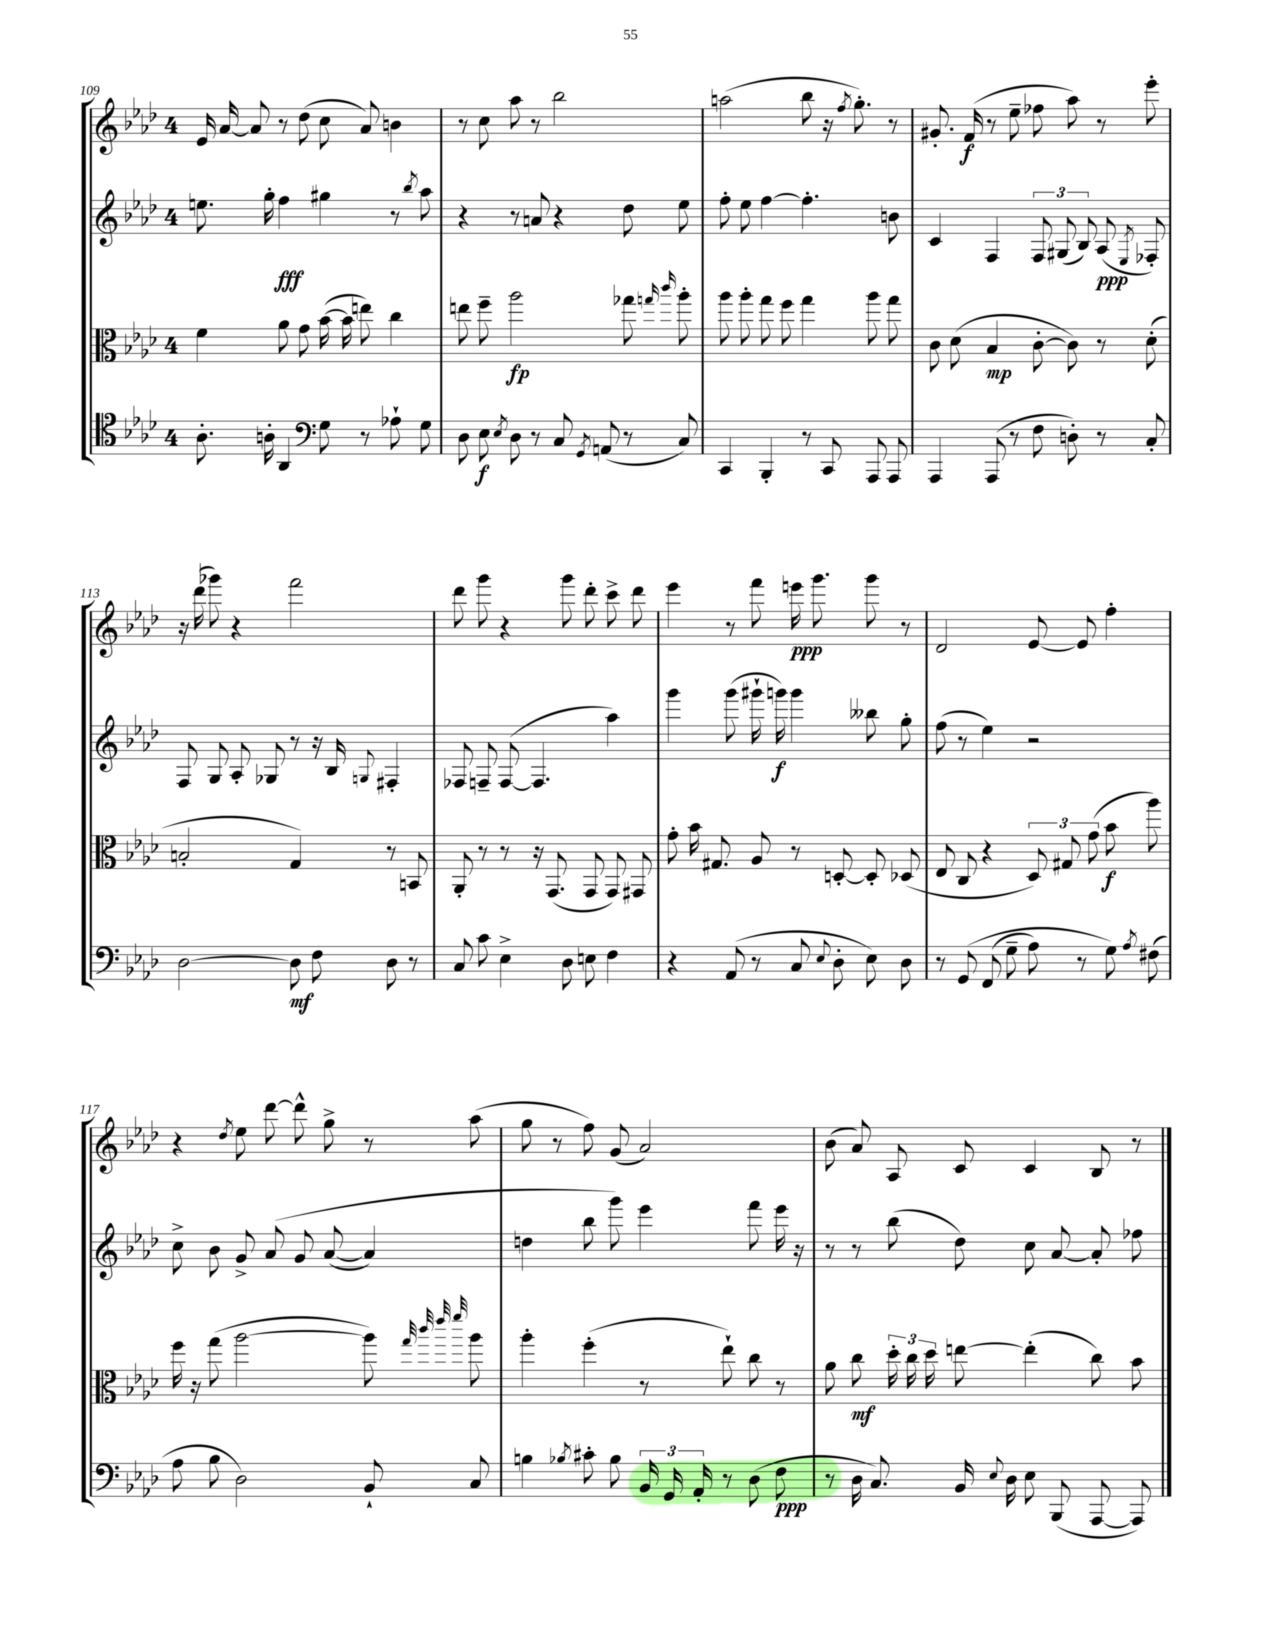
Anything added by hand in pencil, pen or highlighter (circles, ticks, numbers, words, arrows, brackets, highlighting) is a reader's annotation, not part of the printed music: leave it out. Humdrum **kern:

**kern	**dynam	**kern	**dynam	**kern	**dynam	**kern	**dynam
*part4	*part4	*part3	*part3	*part2	*part2	*part1	*part1
*staff4	*staff4	*staff3	*staff3	*staff2	*staff2	*staff1	*staff1
*clefC4	*	*clefC3	*	*clefG2	*	*clefG2	*
*k[b-e-a-d-]	*	*k[b-e-a-d-]	*	*k[b-e-a-d-]	*	*k[b-e-a-d-]	*
*M4/4	*	*M4/4	*	*M4/4	*	*M4/4	*
=109	=109	=109	=109	=109	=109	=109	=109
8.A-'\	.	4f\	.	8.een\	.	16e-/	.
.	.	.	.	.	.	[16a-/	.
.	.	.	.	.	.	8a-/]	.
16An'\	.	.	.	16gg'\	.	.	.
4AA-/	.	8a-\	.	4ff\	fff	8r	.
.	.	8g\	.	.	.	(8dd-\	.
*clefF4	*	*	*	*	*	*	*
8G\	.	([16b-\	.	4gg#X\	.	8cc\	.
.	.	16b-\]	.	.	.	.	.
8r	.	8een\)	.	.	.	8a-/)	.
8A-X`\	.	4cc\	.	8r	.	4bn\	.
.	.	.	.	8qbb-/	.	.	.
8G\	.	.	.	8aa-\	.	.	.
=110	=110	=110	=110	=110	=110	=110	=110
8D-\	.	8een\	.	4r	.	8r	.
8E-\	f	8ff~\	.	.	.	8cc\	.
8qE-/	.	.	.	.	.	.	.
8D-\	.	2aa-\	fp	8r	.	8aa-\	.
8r	.	.	.	8an/	.	8r	.
8C/	.	.	.	4r	.	2bb-\	.
8qGG/	.	.	.	.	.	.	.
(8AAn/	.	.	.	.	.	.	.
8r	.	8gg-X\	.	8dd-\	.	.	.
.	.	16qqggn/	.	.	.	.	.
.	.	16qqccc/	.	.	.	.	.
8C/)	.	8aa-'\	.	8ee-\	.	.	.
=111	=111	=111	=111	=111	=111	=111	=111
4CC/	.	8aa-\	.	8ff'\	.	(2aan\	.
.	.	8aa-'\	.	8ee-\	.	.	.
4BBB-'/	.	8gg\	.	[4ff\	.	.	.
.	.	8ff\	.	.	.	.	.
8r	.	4gg\	.	4.ff'\]	.	8bb-\	.
8CC/	.	.	.	.	.	16r	.
.	.	.	.	.	.	8qff/	.
.	.	.	.	.	.	8.gg'\)	.
8AAA-/	.	8aa-\	.	.	.	.	.
8AAA-/	.	8gg\	.	8bn\	.	8r	.
=112	=112	=112	=112	=112	=112	=112	=112
4AAA-/	.	8c\	.	4c/	.	8.g#X'/	.
.	.	(8d-\	.	.	.	.	.
.	.	.	.	.	.	(16f/	f
(8AAA-/	.	4B-/	mp	4F/	.	8r	.
8r	.	.	.	.	.	8ee-~\	.
8F\	.	[8c'\	.	12F/	.	8ff-X\	.
.	.	.	.	(12G#X/	.	.	.
8Dn'\)	.	8c\])	.	.	.	8aa-\)	.
.	.	.	.	12B-/)	.	.	.
8r	.	8r	.	(8A-/	ppp	8r	.
.	.	.	.	8qE-/	.	.	.
8C'/	.	(8d-'\	.	8F-X'/)	.	8eee-'\	.
!!LO:LB:g=z
=113	=113	=113	=113	=113	=113	=113	=113
[2D-\	.	2Bn'/	.	8F/	.	16r	.
.	.	.	.	.	.	(16ddd-\	.
.	.	.	.	8G/	.	8ggg-X\)	.
.	.	.	.	8A-'/	.	4r	.
.	.	.	.	8G-X/	.	.	.
8D-\]	mf	4G/)	.	8r	.	2fff\	.
8F\	.	.	.	16r	.	.	.
.	.	.	.	16B-/	.	.	.
.	.	.	.	8qqGn/	.	.	.
8D-\	.	8r	.	4F#X'/	.	.	.
8r	.	8BBn/	.	.	.	.	.
=114	=114	=114	=114	=114	=114	=114	=114
8C/	.	8AA-'/	.	8F-X/	.	8ddd-\	.
8c\	.	8r	.	8Fn~/	.	8ggg\	.
4E-^\	.	8r	.	([8F/	.	4r	.
.	.	16r	.	4.F/]	.	.	.
.	.	(8.GG/	.	.	.	.	.
8D-\	.	.	.	.	.	8ggg\	.
8En\	.	8GG/	.	.	.	8ddd-'\	.
4F\	.	8GG/)	.	4aa-\)	.	8ccc^\	.
.	.	8GG#X/	.	.	.	8ddd-\	.
=115	=115	=115	=115	=115	=115	=115	=115
4r	.	8g'\	.	4ggg\	.	4eee-\	.
.	.	16b-\	.	.	.	.	.
.	.	8.G#X/	.	.	.	.	.
(8AA-/	.	.	.	(8ggg\	.	8r	.
8r	.	8A-/	.	16ggg#X`\	.	8fff\	.
.	.	.	.	16gggn\)	f	.	.
8C/	.	8r	.	4ggg\	.	16eeen\	ppp
.	.	.	.	.	.	8.ggg\	.
8qqE-/	.	.	.	.	.	.	.
8D-'\	.	[8Dn'/	.	.	.	.	.
8E-\)	.	8D'/]	.	8bb--X\	.	8ggg\	.
8D-\	.	(8D-X/	.	8gg'\	.	8r	.
=116	=116	=116	=116	=116	=116	=116	=116
8r	.	8E-/	.	(8ff\	.	2d-/	.
(8GG/	.	8C/	.	8r	.	.	.
(8FF/	.	4r	.	4ee-\)	.	.	.
8G~\	.	.	.	.	.	.	.
8A-\)	.	12D-/)	.	2r	.	[8e-/	.
.	.	12G#X/	.	.	.	.	.
8r	.	.	.	.	.	8e-/]	.
.	.	(12g\	.	.	.	.	.
8G\)	.	8b-\	f	.	.	4ff'\	.
8qA-/	.	.	.	.	.	.	.
(8F#X\	.	8aa-\)	.	.	.	.	.
!!LO:LB:g=z
=117	=117	=117	=117	=117	=117	=117	=117
8A-\	.	16ff\	.	8cc^\	.	4r	.
.	.	16r	.	.	.	.	.
8B-\	.	(8gg\	.	8b-\	.	.	.
.	.	.	.	.	.	8qdd-/	.
2D-\)	.	[2aa-\	.	8g^/	.	8ee-\	.
.	.	.	.	(8a-/	.	[8ddd-\	.
.	.	.	.	8g/	.	8ddd-^^\]	.
.	.	.	.	([8a-/	.	8gg^\	.
8BB-`/	.	8aa-\])	.	4a-/])	.	8r	.
.	.	32qqgg/	.	.	.	.	.
.	.	32qqccc/	.	.	.	.	.
.	.	32qqeee-/	.	.	.	.	.
.	.	32qqfff/	.	.	.	.	.
8C/	.	8aa-\	.	.	.	(8aa-\	.
=118	=118	=118	=118	=118	=118	=118	=118
4Bn\	.	4aa-'\	.	4ddn\	.	8gg\	.
.	.	.	.	.	.	8r	.
8qB-X/	.	.	.	.	.	.	.
8c#X'\	.	(4ff'\	.	8bb-\	.	8ff\)	.
8B-\	.	.	.	8ggg\)	.	(8g/	.
24BB-/	.	8r	.	4eee-\	.	2a-/)	.
24GG/	.	.	.	.	.	.	.
24AA-'/	.	.	.	.	.	.	.
8r	.	8ee-`\)	.	.	.	.	.
(8D-\	.	8cc\	.	8fff\	.	.	.
8F\	ppp	8r	.	16eee-\	.	.	.
.	.	.	.	16r	.	.	.
=119	=119	=119	=119	=119	=119	=119	=119
8r	.	8a-\	.	8r	.	(8b-\	.
16D-\	.	8cc\	mf	8r	.	8a-/)	.
8.C/)	.	.	.	.	.	.	.
.	.	24dd-'\	.	(8bb-\	.	8A-/	.
.	.	24cc\	.	.	.	.	.
.	.	24dd-\	.	.	.	.	.
16BB-/	.	[8een\	.	8dd-\)	.	8c/	.
8qqE-/	.	.	.	.	.	.	.
16D-\	.	.	.	.	.	.	.
8E-\	.	(4ee'\]	.	8cc\	.	4c/	.
(8BBB-/	.	.	.	[8a-/	.	.	.
[8AAA-/	.	8cc\)	.	8a-'/]	.	8B-/	.
8AAA-/])	.	8b-\	.	8ff-X\	.	8r	.
==	==	==	==	==	==	==	==
*-	*-	*-	*-	*-	*-	*-	*-
